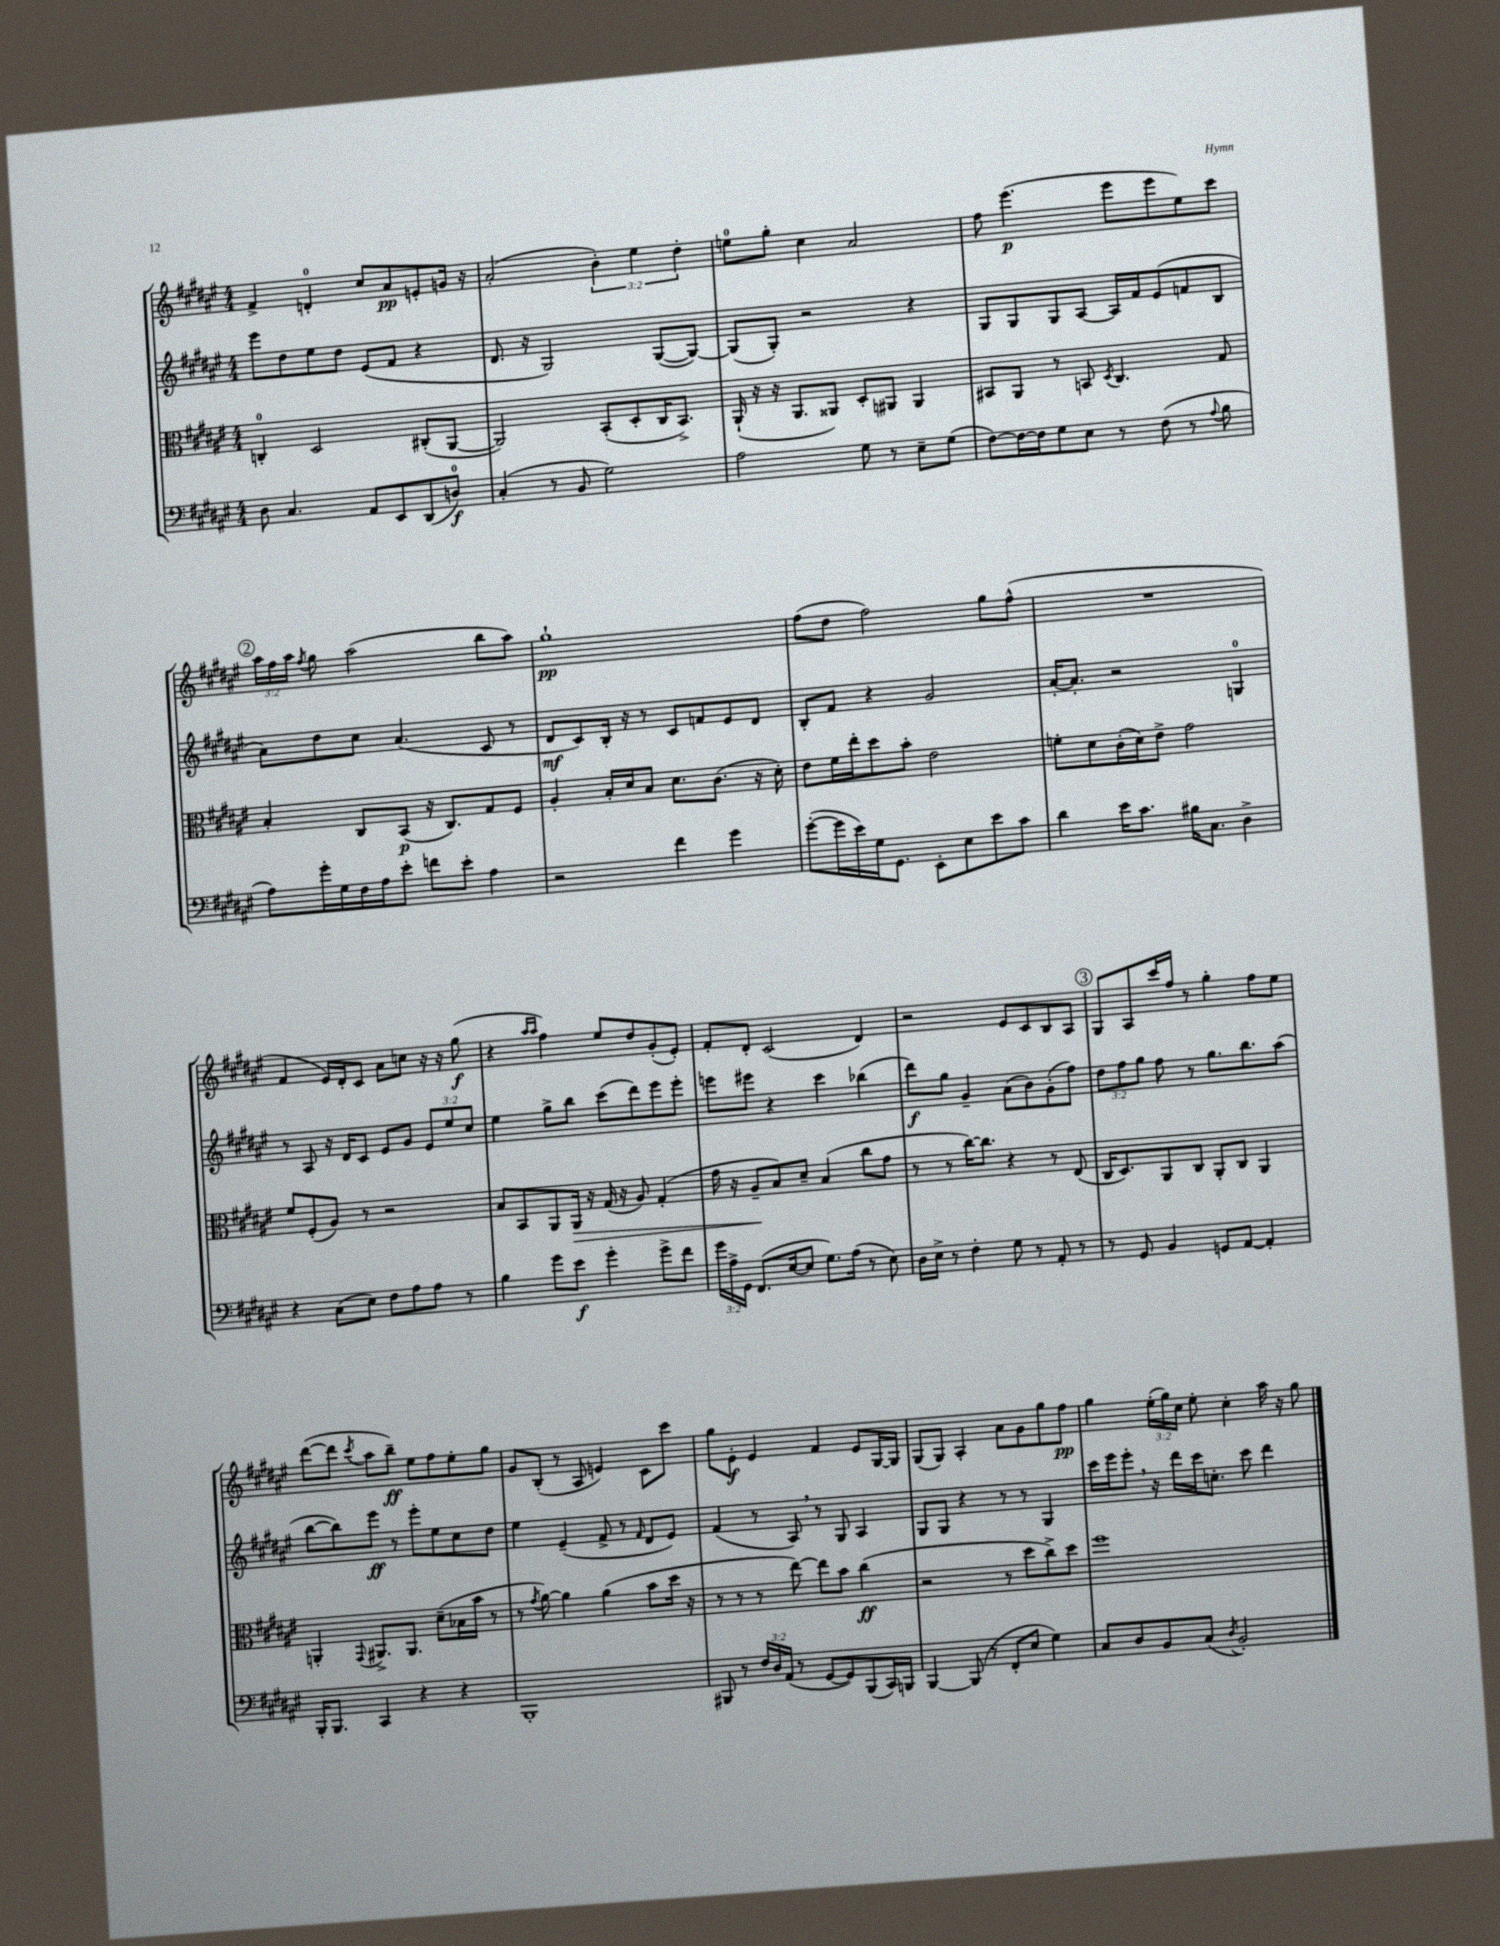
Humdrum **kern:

**kern	**dynam	**kern	**dynam	**kern	**dynam	**kern	**dynam
*part4	*part4	*part3	*part3	*part2	*part2	*part1	*part1
*staff4	*staff4	*staff3	*staff3	*staff2	*staff2	*staff1	*staff1
*clefF4	*	*clefC3	*	*clefG2	*	*clefG2	*
*k[f#c#g#d#a#e#]	*	*k[f#c#g#d#a#e#]	*	*k[f#c#g#d#a#e#]	*	*k[f#c#g#d#a#e#]	*
*M4/4	*	*M4/4	*	*M4/4	*	*M4/4	*
=95	=95	=95	=95	=95	=95	=95	=95
8D#\	.	4Cn'/	.	8eee#\L	.	4f#^/	.
4.C#/	.	.	.	8dd#\	.	.	.
.	.	2D#/	.	8ee#\	.	4dn'/	.
.	.	.	.	8dd#\J	.	.	.
8AA#/L	.	.	.	(8e#/L	.	8cc#/L	.
8EE#/	.	.	.	8f#/J	.	8a#/	pp
(8DD#/	.	(8C#X'/L	.	4r	.	8en'/	.
8Dn/J)	f	[8AA#/J	.	.	.	16gn/Jk	.
.	.	.	.	.	.	16r	.
=96	=96	=96	=96	=96	=96	=96	=96
(4C#'/	.	2AA#/])	.	8.d#/	.	(2a#'/	.
.	.	.	.	16r	.	.	.
8r	.	.	.	2G#/)	.	.	.
8BB/	.	.	.	.	.	.	.
2G#\)	.	(8BB'/L	.	.	.	6b'\)	.
.	.	8D#'/	.	.	.	.	.
.	.	.	.	.	.	6ee#\	.
.	.	16C#/K	.	([8G#/L	.	.	.
.	.	8.BB^/J)	.	.	.	.	.
.	.	.	.	.	.	6dd#'\	.
.	.	.	.	8G#/J_)	.	.	.
=97	=97	=97	=97	=97	=97	=97	=97
2A#\	.	(16AA#`/	.	(8G#/L]	.	8een\L	.
.	.	16r	.	.	.	.	.
.	.	16r	.	8G#'/J)	.	8gg#'\J	.
.	.	8.AA#/L	.	.	.	.	.
.	.	.	.	2r	.	4cc#\	.
.	.	8AA##X/J)	.	.	.	.	.
8G#\	.	8D#'/L	.	.	.	2a#/	.
8r	.	8AA#X/J	.	.	.	.	.
8E#~\L	.	4AA#/	.	4r	.	.	.
(8G#\J	.	.	.	.	.	.	.
=98	=98	=98	=98	=98	=98	=98	=98
[8F#\L)	.	8BB#X/L	.	8G#/L	.	8ff#\	.
16F#\L_	.	8AA#/J	.	8G#/	.	(4.eee#\	p
16F#\J]	.	.	.	.	.	.	.
8G#\	.	8r	.	8G#/	.	.	.
8E#\J	.	8BBn/	.	[8A#/J	.	.	.
.	.	8qD#/	.	.	.	.	.
8r	.	4.C#/	.	16A#/LL]	.	8eee#\L	.
.	.	.	.	16f#/J	.	.	.
(8F#\	.	.	.	(8e#/	.	8eee#\	.
8r	.	.	.	8fn/	.	8ee#\)	.
8qqA#/	.	.	.	.	.	.	.
8B\	.	8G#/	.	8B/J	.	8ccc#\J	.
!!LO:LB:g=z
!!LO:REH:place=s1:t=2
=99	=99	=99	=99	=99	=99	=99	=99
8A#\L)	.	4B'/	.	8a#\L)	.	24aa#\LL	.
.	.	.	.	.	.	24ff#\	.
.	.	.	.	.	.	24aa#\JJ	.
.	.	.	.	.	.	8qff#/	.
16g#'\L	.	.	.	8dd#\	.	8gg#\	.
16G#\	.	.	.	.	.	.	.
16F#\	.	8C#/L	.	8cc#\J	.	(2aa#\	.
16A#\J	.	.	.	.	.	.	.
8e#'\J	.	(8BB/J	p	(4.a#/	.	.	.
8fn\L	.	16r	.	.	.	.	.
.	.	8.C#/L)	.	.	.	.	.
8e#'\J	.	.	.	.	.	.	.
4A#\	.	8G#/	.	8c#/	.	8bb\L	.
.	.	8F#/J	.	8r	.	8aa#\J)	.
=100	=100	=100	=100	=100	=100	=100	=100
2r	.	4A#'/	.	8d#/L	mf	1gg#`	pp
.	.	.	.	8c#/)	.	.	.
.	.	16B'/LL	.	16B'/Jk	.	.	.
.	.	16d#/J	.	16r	.	.	.
.	.	8B/J	.	8r	.	.	.
4f#\	.	8.d#\L	.	8c#/L	.	.	.
.	.	.	.	8fn/	.	.	.
.	.	(8.c#\J	.	.	.	.	.
4g#\	.	.	.	8e#/	.	.	.
.	.	16r	.	8d#/J	.	.	.
.	.	16d#'\)	.	.	.	.	.
=101	=101	=101	=101	=101	=101	=101	=101
([8g#'\L	.	8e#\L	.	8B'/L	.	(8ff#\L	.
16g#\L]	.	16f#\L	.	8f#/J	.	8dd#\J	.
16e#\)	.	16ee#'\J	.	.	.	.	.
16G#\J	.	8dd#\	.	4r	.	2ff#\)	.
8.GG#\J	.	.	.	.	.	.	.
.	.	8b'\J	.	.	.	.	.
8EE#'\L	.	2e#\	.	2g#/	.	.	.
8E#\	.	.	.	.	.	.	.
8e#\	.	.	.	.	.	8gg#\L	.
8c#\J	.	.	.	.	.	(8ff#^^\J	.
=102	=102	=102	=102	=102	=102	=102	=102
4d#\	.	8fn'\L	.	[16a#'/KL	.	1r	.
.	.	.	.	8.a#'/J]	.	.	.
.	.	8d#\	.	.	.	.	.
16e#\KL	.	(16c#'\L	.	2r	.	.	.
8.c#\J	.	16d#\J)	.	.	.	.	.
.	.	8e#^\J	.	.	.	.	.
16B#X\KL	.	2g#\	.	.	.	.	.
8.C#\J	.	.	.	.	.	.	.
4D#^\	.	.	.	4Gn/	.	.	.
!!LO:LB:g=z
=103	=103	=103	=103	=103	=103	=103	=103
4r	.	8f#/L	.	8r	.	4f#/	.
.	.	(8F#'/	.	8A#/	.	.	.
(8C#\L	.	8A#/J)	.	16r	.	16e#/LL)	.
.	.	.	.	16d#/KL	.	16d#'/J	.
8E#\J)	.	8r	.	8c#/J	.	8c#/J	.
8F#\L	.	2r	.	8e#/L	.	8a#\L	.
8A#\	.	.	.	8g#/J	.	8ccn\J	.
8A#\J	.	.	.	12e#/L	.	16r	.
.	.	.	.	.	.	16r	.
.	.	.	.	12ee#/	.	.	.
8r	.	.	.	.	.	(8gg#\	f
.	.	.	.	12cc#/J	.	.	.
=104	=104	=104	=104	=104	=104	=104	=104
4B\	.	8B/L	.	4ee#\	.	4r	.
.	.	8BB/	.	.	.	.	.
.	.	.	.	.	.	16qqaa#/LL	.
.	.	.	.	.	.	16qqaa#/JJ	.
8g#\L	.	8AA#/	.	8gg#^\L	.	4ff#\)	.
!	!	!	!LO:HP:b	!	!	!	!
8e#\J	f	16AA#/Jk	>	8bb\J	.	.	.
.	.	16r	.	.	.	.	.
4g#'\	.	(16G#/	.	(8ccc#\L	.	8ee#/L	.
.	.	16r	.	.	.	.	.
.	.	8A#/)	.	8ddd#\)	.	8dd#/	.
8g#^\L	.	(4G#'/	.	8eee#\	.	(8g#'/	.
8f#\J	.	.	.	8eee#'\J	.	8e#'/J)	.
=105	=105	=105	=105	=105	=105	=105	=105
24g#\LL	.	16g#\	.	8eeen\L	.	8f#'/L	.
24A#^\	.	.	.	.	.	.	.
.	.	16r	.	.	.	.	.
24GG#\JJ	.	.	.	.	.	.	.
(8.FF#/L	.	8A#~/L	.	8eee#X\J	.	8d#'/J	.
.	.	8B/)	]	4r	.	(2c#/	.
[16E#/k	.	.	.	.	.	.	.
8E#/J]	.	8d#~/J	.	.	.	.	.
8.G#\L)	.	(4B/	.	4ccc#\	.	.	.
(16A#\Jk	.	.	.	.	.	.	.
8r	.	8cc#\L	.	(4bb-X\	.	4d#/)	.
8E#\)	.	8g#\J	.	.	.	.	.
=106	=106	=106	=106	=106	=106	=106	=106
16D#\LL	.	8r	.	8ddd#\L)	f	2r	.
16E#^\JJ	.	.	.	.	.	.	.
8r	.	8r	.	8gg#\J	.	.	.
4F#'\	.	[16cc#\KL)	.	4g#~/	.	.	.
.	.	8.cc#\J]	.	.	.	.	.
8G#\	.	4r	.	(8a#\L	.	8e#/L	.
8r	.	.	.	8b\)	.	8c#/	.
8AA#'/	.	8r	.	(8g#'\	.	8B/	.
8r	.	(8E#/	.	8ff#\J)	.	8A#/J	.
!!LO:REH:place=s1:t=3
=107	=107	=107	=107	=107	=107	=107	=107
8r	.	16C#/KL	.	12dd#\L	.	8G#/L	.
.	.	8.D#/)	.	.	.	.	.
.	.	.	.	12ff#\	.	.	.
8GG#/	.	.	.	.	.	8A#/	.
.	.	.	.	12gg#\J	.	.	.
4BB/	.	8AA#/	.	8ff#\	.	16ccc#/L	.
.	.	.	.	.	.	16ff#/JJ	.
.	.	8C#/J	.	8r	.	8r	.
8GGn/L	.	8AA#'/L	.	8.gg#\L	.	4gg#'\	.
[8AA#/J	.	8C#/J	.	.	.	.	.
.	.	.	.	8.bb\	.	.	.
4AA#'/]	.	4AA#/	.	.	.	8ff#\L	.
.	.	.	.	(8aa#\J	.	8ee#\J	.
!!LO:LB:g=z
=108	=108	=108	=108	=108	=108	=108	=108
16BBB'/KL	.	4AAn'/	.	[8bb\L	.	([8ddd#\L	.
8.BBB/J	.	.	.	.	.	.	.
.	.	.	.	8bb\])	.	8ddd#\J]	.
.	.	8qqGG#/	.	.	.	8qccc#/	.
4CC#/	.	8.AA#X^/L	.	8eee#\J	ff	8aa#\L	.
.	.	.	.	8r	.	8bb~\J)	ff
.	.	8.AA#/J	.	.	.	.	.
4r	.	.	.	8eee#'\L	.	8ee#\L	.
.	.	(8d#~\L	.	8ee#\	.	8ff#\	.
4r	.	16B-X\L	.	8cc#\	.	8ee#'\	.
.	.	16b\JJ	.	.	.	.	.
.	.	8r	.	8dd#\J	.	8gg#\J	.
=109	=109	=109	=109	=109	=109	=109	=109
1BBB'	.	8r	.	4ee#\	.	8g#/L	.
.	.	8qg#/	.	.	.	.	.
.	.	[8a#\)	.	.	.	(8B'/J	.
.	.	4a#\]	.	(4e#~/	.	8r	.
.	.	.	.	.	.	8A#/	.
.	.	(4a#\	.	8f#^/	.	4en/)	.
.	.	.	.	8r	.	.	.
.	.	.	.	16qqf#/	.	.	.
.	.	8b\L	.	8d#/L	.	8c#\L	.
.	.	16dd#\Jk	.	8e#/J)	.	8ccc#\J	.
.	.	16r	.	.	.	.	.
=110	=110	=110	=110	=110	=110	=110	=110
8BBB#X/	.	8r	.	(4f#/	.	8gg#\L	.
8r	.	8r	.	.	.	8e#'\J	f
24F#/LL	.	8r	.	8r	.	4e#/	.
24D#/	.	.	.	.	.	.	.
(24AA#/JJ	.	.	.	.	.	.	.
8r	.	[8ee#\)	.	8A#,/)	.	.	.
[8GG#/L	.	8ee#\L]	.	8r	.	4f#/	.
8GG#/])	.	8b\J	.	8G#/	.	.	.
(8BBB#/	.	(4cc#\	ff	4A#/	.	8e#/L	.
16CC#/L)	.	.	.	.	.	[16G#/L	.
16BBBn/JJ	.	.	.	.	.	16G#/JJ]	.
=111	=111	=111	=111	=111	=111	=111	=111
[4BBB/	.	2r	.	8G#/L	.	(8G#/L	.
.	.	.	.	8G#/J	.	8G#/J)	.
(8BBB/]	.	.	.	4r	.	4A#'/	.
8r	.	.	.	.	.	.	.
8FF#'/L	.	8r	.	8r	.	8a#\L	.
8E#/J	.	8dd#\L	.	8r	.	8g#\	.
4G#\)	.	8cc#^\)	.	4G#/	.	8gg#\	.
.	.	8dd#\J	.	.	.	8ff#\J	pp
=112	=112	=112	=112	=112	=112	=112	=112
8C#/L	.	1ff#	.	16ccc#\LL	.	4gg#\	.
.	.	.	.	16eee#\J	.	.	.
8D#/	.	.	.	8eee#',\J	.	.	.
8BB/	.	.	.	16r	.	(24ee#'\LL	.
.	.	.	.	.	.	24gg#\)	.
.	.	.	.	16ddd#\LL	.	.	.
.	.	.	.	.	.	24cc#\JJ	.
(8C#/J	.	.	.	16ccc#\J	.	8ee#'\	.
.	.	.	.	8.ccn'\J	.	.	.
8qD#/	.	.	.	.	.	.	.
2BB'/)	.	.	.	.	.	4cc#'\	.
.	.	.	.	8ccc#\	.	.	.
.	.	.	.	4ddd#\	.	16aa#\	.
.	.	.	.	.	.	16r	.
.	.	.	.	.	.	8gg#\	.
==	==	==	==	==	==	==	==
*-	*-	*-	*-	*-	*-	*-	*-
